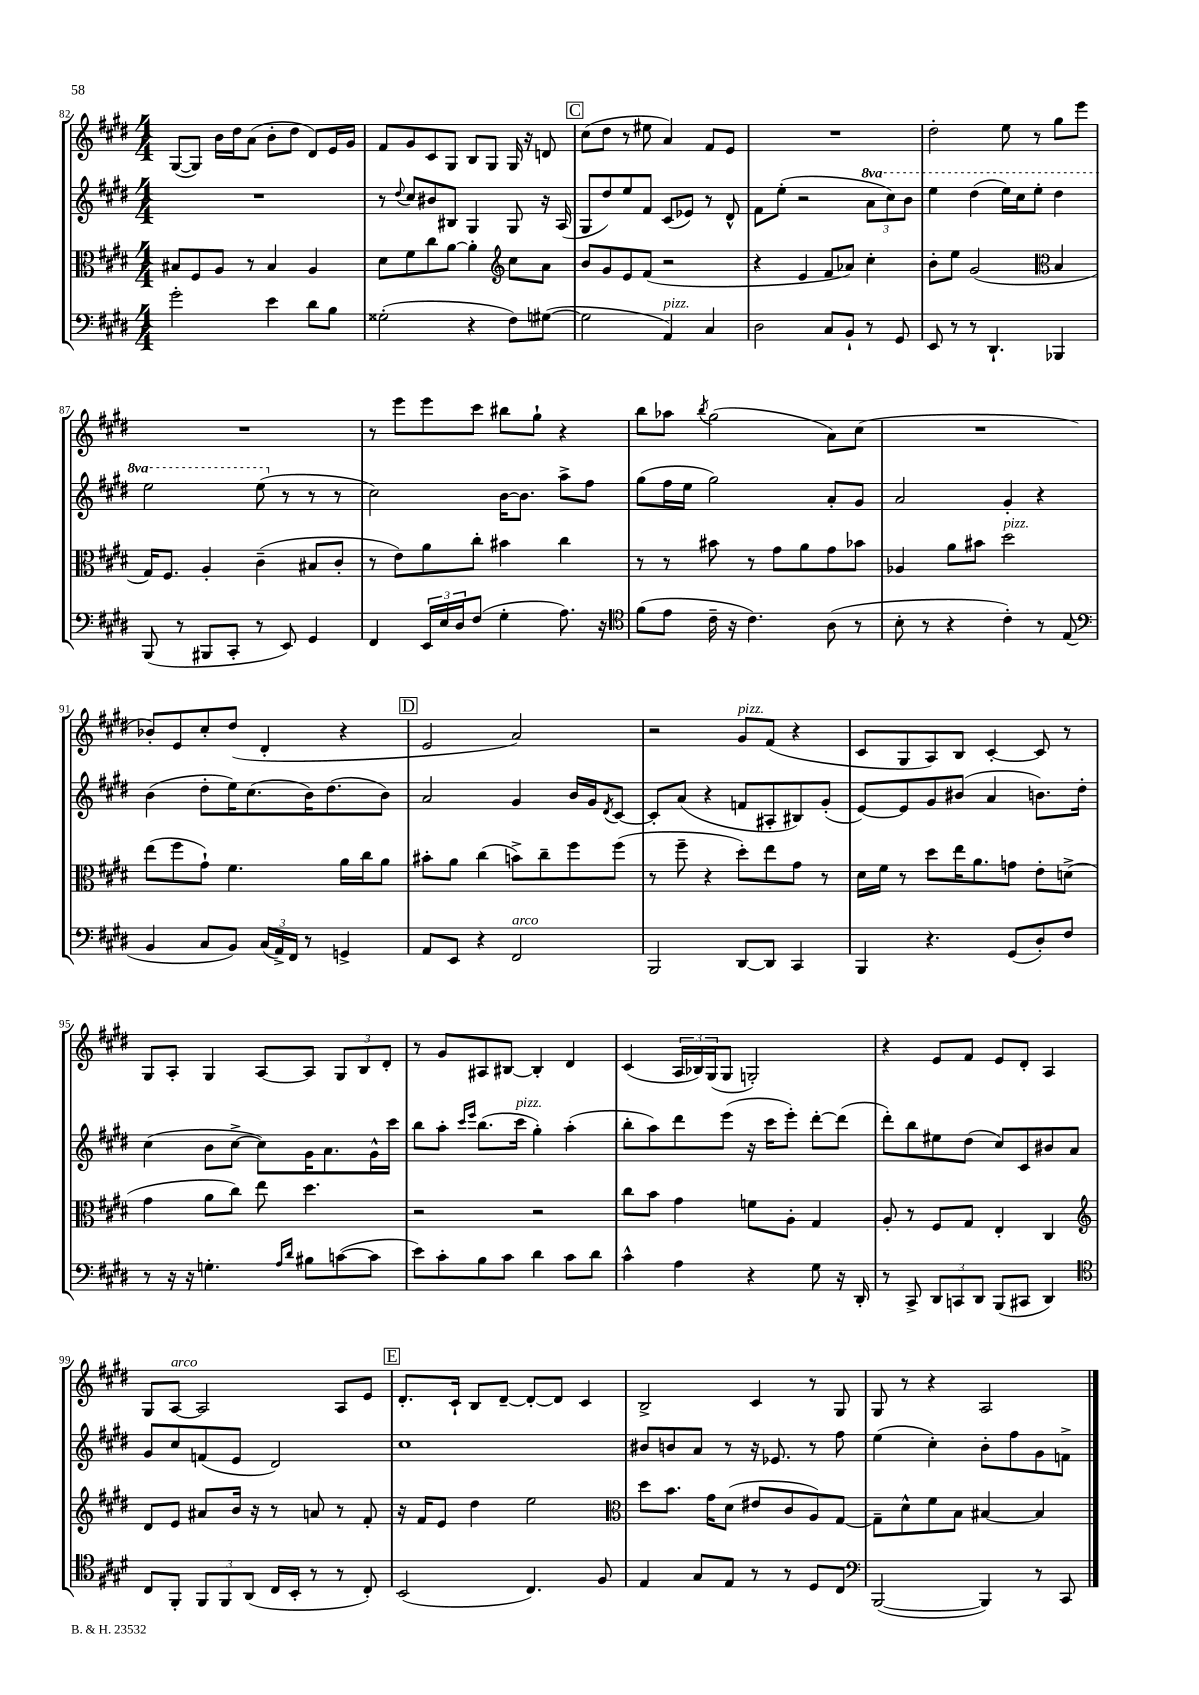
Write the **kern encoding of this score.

**kern	**kern	**kern	**kern
*staff4	*staff3	*staff2	*staff1
*clefF4	*clefC3	*clefG2	*clefG2
*k[f#c#g#d#]	*k[f#c#g#d#]	*k[f#c#g#d#]	*k[f#c#g#d#]
*M4/4	*M4/4	*M4/4	*M4/4
2g#'	8B#	1r	([8G#
.	8F#	.	8G#])
.	8A	.	16b
.	.	.	16dd#
.	8r	.	(8a
4e	4B#	.	8b'
.	.	.	8dd#
8d#	4A	.	8d#)
8B	.	.	16e
.	.	.	16g#
=	=	=	=
(2G##'	8d#	8r	8f#
.	.	8qqdd#	.
.	8f#	8cc#	8g#
.	8cc#	8b#	8c#
.	[8a	8B#	8G#
4r	4a']	4G#	8B
.	.	.	8G#
*	*clefG2	*	*
8F#)	8cc#	8G#	16G#
.	.	.	16r
([8G#	8a	16r	8d
.	.	(16A	.
=	=	=	=
2G#]	8b	8G#	(8cc#
.	8g#	8dd#)	8dd#
.	8e	8ee	8r
.	(8f#	8f#	8ee#
4AA)	2r	(8c#	4a)
.	.	8e-)	.
4C#	.	8r	8f#
.	.	8d#^^	8e
=	=	=	=
2D#	4r	8f#	1r
.	.	(8ee'	.
.	4e	2r	.
8C#	8f#	.	.
8BB`	8a-)	.	.
8r	4cc#'	12aa	.
.	.	12ccc#)	.
8GG#	.	.	.
.	.	12bb	.
=	=	=	=
8EE	8b'	4eee	2dd#'
8r	8ee	.	.
8r	(2g#	(4ddd#	.
4.DD#`	.	.	.
.	.	16eee)	8ee
.	.	16ccc#	.
.	.	8eee'	8r
*	*clefC3	*	*
4BBB-	4B	4ddd#	8gg#
.	.	.	8eee
=	=	=	=
(8BBB	16G#)	2eee	1r
.	8.F#	.	.
8r	.	.	.
8BBB#	4A'	.	.
8CC#'	.	.	.
8r	(4c#~	(8eee	.
8EE)	.	8r	.
4GG#	8B#	8r	.
.	8c#'	8r	.
=	=	=	=
4FF#	8r	2cc#)	8r
.	8e)	.	8eee
24EE	8a	.	8eee
24E	.	.	.
24D#	.	.	.
(8F#	8cc#'	.	8ccc#
4G#'	4b#	[16b	8bb#
.	.	8.b]	.
.	.	.	8gg#`
8.A)	4cc#	8aa^	4r
.	.	8ff#	.
16r	.	.	.
=	=	=	=
*clefC4	*	*	*
(8f#	8r	(8gg#	8bb
8e	8r	16ff#	8aa-
.	.	16ee	.
.	.	.	8qbb
16c#~	8b#	2gg#)	(2gg#
16r	.	.	.
4.c#)	8r	.	.
.	8g#	.	.
.	8a	.	.
(8A	8g#	8a'	8a)
8r	8b-	8g#	(8cc#
=	=	=	=
8B'	4A-	2a	1r
8r	.	.	.
4r	8a	.	.
.	8b#	.	.
4c#')	2dd#	4g#'	.
8r	.	4r	.
(8E	.	.	.
=	=	=	=
*clefF4	*	*	*
4BB	(8ee	(4b	8b-')
.	8ff#	.	8e
8C#	8g#`)	8dd#'	8cc#'
8BB)	4.f#	16ee)	(8dd#
.	.	(8.cc#	.
(24C#	.	.	4d#'
24AA^)	.	.	.
24FF#	.	.	.
8r	.	16b)	.
.	.	(8.dd#	.
4GG^	16a	.	4r
.	16cc#	.	.
.	8a	8b)	.
=	=	=	=
8AA	8b#'	2a	2e
8EE	8a	.	.
4r	(4cc#	.	.
2FF#	8b^)	4g#	2a)
.	8cc#~	.	.
.	8ff#	16b	.
.	.	16g#	.
.	.	8qd#	.
.	(8ff#	[8c#	.
=	=	=	=
2BBB	8r	8c#']	2r
.	8ff#~	(8a	.
.	4r	4r	.
[8DD#	8dd#')	8f	8g#
8DD#]	8ee	8A#'	(8f#
4CC#	8g#	8B#)	4r
.	8r	(8g#'	.
=	=	=	=
4BBB	16d#	[8e)	8c#
.	16f#	.	.
.	8r	8e]	8G#
4.r	8dd#	8g#	8A)
.	16ee	(8b#	8B
.	8.a	.	.
.	.	4a	[4c#'
(8GG#	8g	.	.
8D#')	8e'	8.b)	8c#]
8F#	(8d^	.	8r
.	.	16dd#'	.
=	=	=	=
8r	4g#	(4cc#	8G#
16r	.	.	8A'
16r	.	.	.
4.G'	8a	8b	4G#
.	8cc#)	[8cc#^	.
.	8ee	8cc#])	[8A
16qqA	.	.	.
16qqd#	.	.	.
8B#	4.dd#	16g#	8A]
.	.	8.a	.
([8c	.	.	12G#
.	.	.	12B
8c]	.	16g#^^	.
.	.	.	12d#'
.	.	16ccc#	.
=	=	=	=
8e)	2r	8bb	8r
8c#'	.	8aa'	8g#
.	.	16qqccc#	.
.	.	16qqeee	.
8B	.	(8.bb	8A#
8c#	.	.	[8B#
.	.	16ccc#	.
4d#	2r	4gg#')	4B#']
8c#	.	(4aa'	4d#
8d#	.	.	.
=	=	=	=
4c#^^	8cc#	8bb'	(4c#
.	8b	8aa)	.
4A	4g#	8ddd#	24A
.	.	.	24B-)
.	.	.	(24G#
.	.	(8eee	8G#
4r	8f	16r	2G')
.	.	16ccc#	.
.	8A'	8eee')	.
8G#	4G#	[8ddd#'	.
16r	.	(8ddd#]	.
16DD#'	.	.	.
=	=	=	=
8r	8A'	8ddd#')	4r
8CC#^	8r	8bb	.
12DD#	8F#	8ee#	8e
12CC	.	.	.
.	8G#	(8dd#	8f#
12DD#	.	.	.
(8BBB	4E'	8cc#)	8e
8CC#	.	8c#	8d#'
4DD#)	4C#	8b#	4A
.	.	8a	.
=	=	=	=
*clefC4	*clefG2	*	*
8C#	8d#	8g#	8G#
8FF#'	8e	8cc#	[8A
12FF#	8a#	(8f	2A]
12FF#	.	.	.
.	16b	8e	.
(12AA	.	.	.
.	16r	.	.
16C#	8r	2d#)	.
16BB'	.	.	.
8r	8a	.	.
8r	8r	.	8A
8C#')	8f#'	.	8e
=	=	=	=
(2BB	16r	1cc#	8.d#'
.	16f#	.	.
.	8e	.	.
.	.	.	16c#`
.	4dd#	.	8B
.	.	.	[8d#~
4.C#)	2ee	.	8d#'_
.	.	.	8d#]
.	.	.	4c#
8F#	.	.	.
=	=	=	=
*	*clefC3	*	*
4E	8dd#	8b#	2B^
.	8.b	8b	.
8G#	.	8a	.
.	16g#	.	.
8E	(8d#	8r	.
8r	8e#	16r	4c#
.	.	8.e-	.
8r	8c#	.	.
8D#	8A)	8r	8r
8C#	[8G#	8ff#	8G#
=	=	=	=
*clefF4	*	*	*
([2BBB	8G#~]	(4ee	8G#
.	8d#^^	.	8r
.	8f#	4cc#')	4r
.	8B	.	.
4BBB])	[4B#	8b'	2A
.	.	8ff#	.
8r	4B#]	8g#	.
8CC#	.	8f^	.
==	==	==	==
*-	*-	*-	*-
